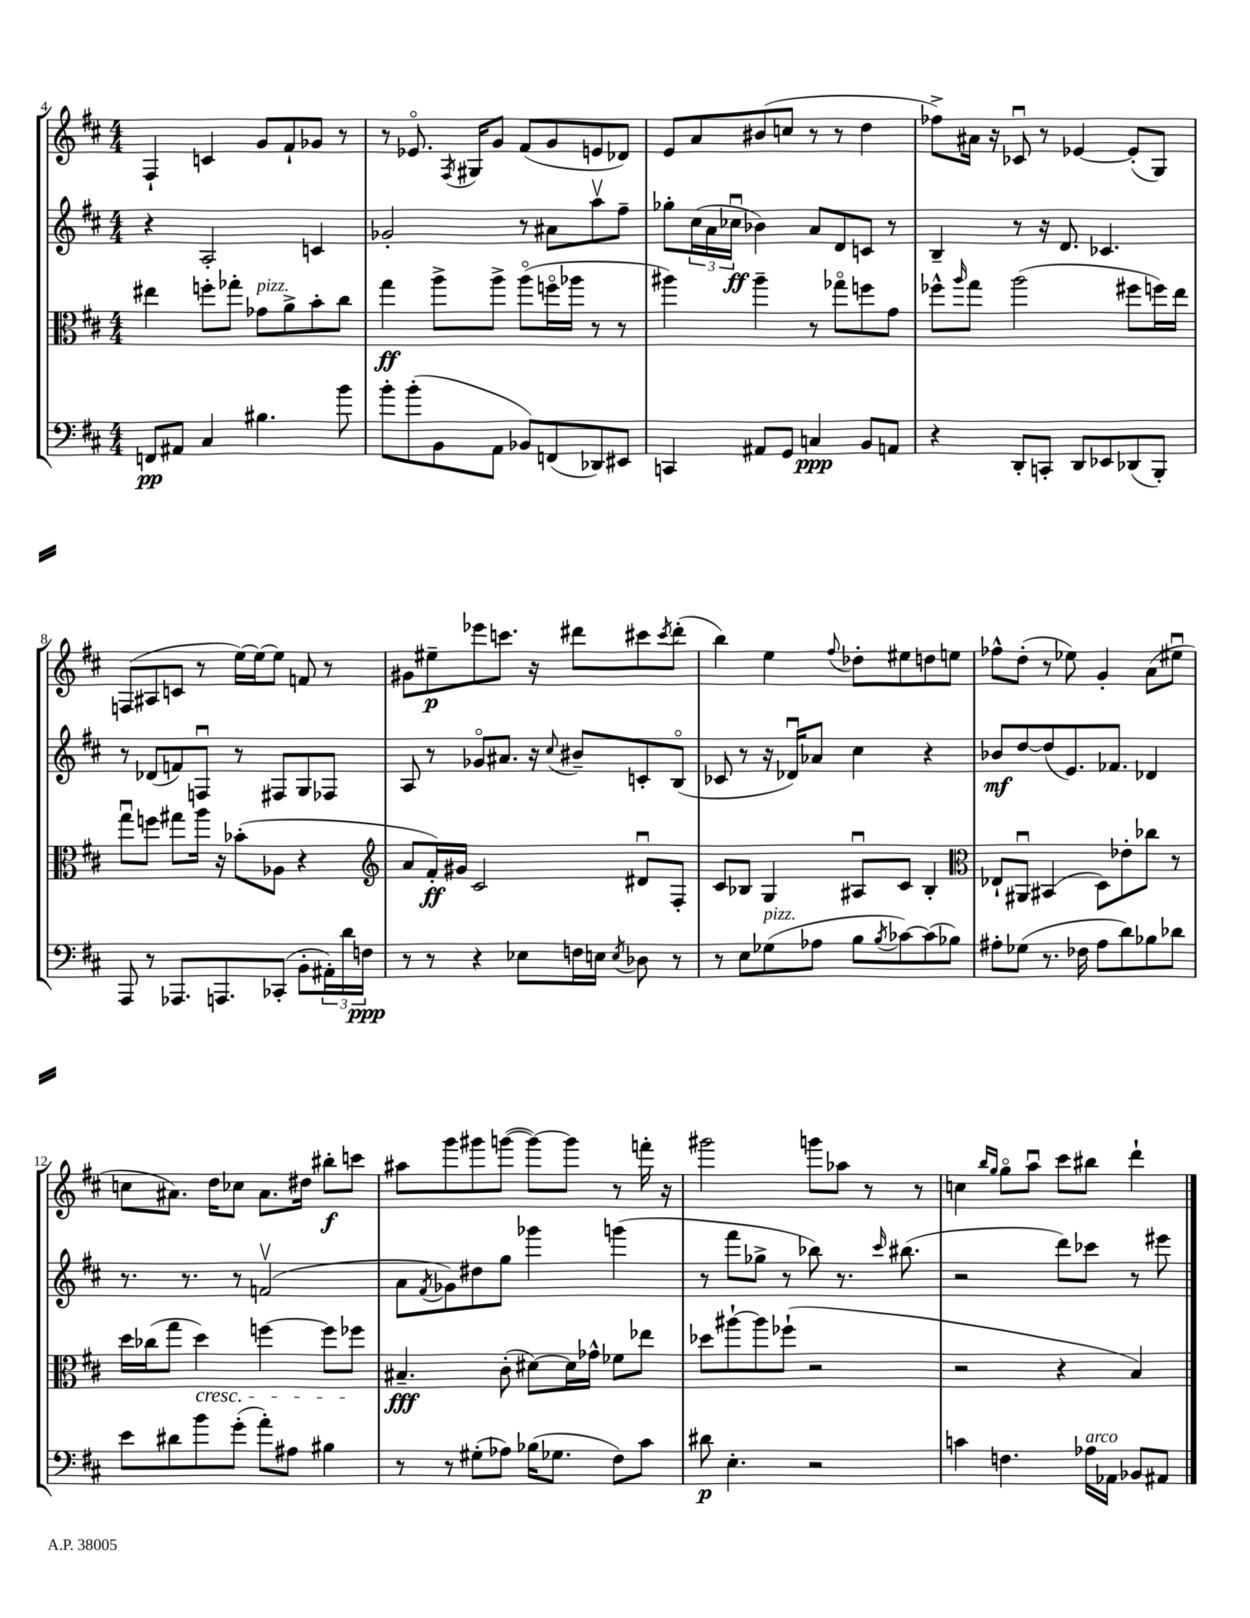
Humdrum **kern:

**kern	**kern	**kern	**kern
*staff4	*staff3	*staff2	*staff1
*clefF4	*clefC3	*clefG2	*clefG2
*k[f#c#]	*k[f#c#]	*k[f#c#]	*k[f#c#]
*M4/4	*M4/4	*M4/4	*M4/4
8FF/L	4ee#\	4r	4F#`/
8AA#/J	.	.	.
4C#/	8ff'\L	2A'/	4c/
.	8gg-'\J	.	.
4.B#\	8g-\L	.	8g/L
.	8a^\	.	8f#`/
.	8b'\	4c/	8g-/J
8b\	8cc#\J	.	8r
=	=	=	=
8b'\L	4gg\	2g-'/	8r
(8b'\	.	.	8.e-o/
8BB\	8aa^\L	.	.
.	.	.	8qF#/
.	.	.	16G#/LK
8AA\J	8aa^\J	.	8g/J
8BB-/L)	(8aao\L	8r	(8f#/L
(8FF/	16ffo\L	8a#\L	8g/
.	16aa-\JJ	.	.
8DD-/)	8r	8aav\	8e/
8EE#/J	8r	8ff#~\J	8d-/J)
=	=	=	=
4CC/	4aa#\)	8gg-'\L	8e/L
.	.	(24cc#\L	8a/
.	.	24a\	.
.	.	24cc-u\JJ	.
8AA#/L	4aa#~\	4b-\)	(8b#/
8GG/J	.	.	8cc/J
4C/	8r	8a/L	8r
.	8gg-o\L	8d/	8r
8BB/L	8ff\	8c/J	4dd\
8AA/J	8g\J	8r	.
=	=	=	=
4r	8ff-^^\L	4B~/	8ff-^\L)
.	16qqaa/	.	.
.	8gg\J	.	16a#\Jk
.	.	.	16r
8DD'/L	(2aa\	8r	8c-u/
8CC'/J	.	16r	8r
.	.	8.d/	.
8DD/L	.	.	[4e-/
8EE-/	.	4.c-/	.
(8DD-/	8ff#\L	.	(8e-'/]L
8BBB'/J)	16ff\L)	.	8G/J)
.	16ee\JJ	.	.
=	=	=	=
8AAA/	8ggu\L	8r	(8F/L
8r	8ff\J	(8d-/L	8A#/
8.AAA-/L	8gg#\L	8f/)	8c/J
.	16aa\Jk	8Fu/J	8r
8.AAA/	16r	.	.
.	(8b-'\L	8r	[16ee\LL)
.	.	.	16ee\_J
(8CC-'/J	8A-\J	8F#/L	8ee\]J
8BB'\L	4r	8G/	8f/
24AA#'\L)	.	8F-/J	8r
24d\	.	.	.
24F\JJ	.	.	.
=	=	=	=
*	*clefG2	*	*
8r	8a/L	8A/	8g#\L
8r	16f#'/L)	8r	8ee#~\
.	16g#/JJ	.	.
4r	2c#/	8g-o/L	8eee-\
.	.	8.a#/J	8.ccc\J
8E-\L	.	.	.
.	.	16r	16r
.	.	8qqcc#/	.
16F\L	.	8b#~/L	8ddd#\L
16E\JJ	.	.	.
8qE/	.	.	.
8D-\	8d#u/L	8c'/	8ccc#\
.	.	.	8qccc#/
8r	8F#'/J	(8Bo/J	(8ddd#'\J
=	=	=	=
8r	8c#/L	8c-/	4bb\)
8E\L	8B-/J	8r	.
(8G-\	4G/	16r	4ee\
.	.	16d-u/LK)	.
8A-\J	.	8a-/J	.
.	.	.	8qqff#/
8B\L	8A#u/L	4cc#\	8dd-'\L
8qB/	.	.	.
[8c-\)	8c#/J	.	8ee#\
(8c-\]	4B-'/	4r	8dd\
8B-\J)	.	.	8ee\J
=	=	=	=
*	*clefC3	*	*
8A#'\L	8E-`/L	8b-/L	8ff-^^\L
(8G-\J	8AA#u/J	[8dd/	(8dd'\J
8.r	(4BB#/	(8dd/]	8r
.	.	8.e/)	8ee-\)
16F-\	.	.	.
8A#\L	8D\L)	.	4g'/
.	.	8.f-/J	.
8d\)	8e-'\	.	.
8B-\	8cc-\J	4d-/	(8a\L
8d-\J	8r	.	8ee#u\J
=	=	=	=
8e\L	16dd\LL	8.r	8cc\L
.	(16cc-\J	.	.
8d#\	8gg\J	.	8.a#\J)
.	.	8.r	.
8b\	4dd\)	.	.
.	.	.	16dd\LK
(8g'\J	.	8r	8cc-\J
8a'\L)	[4ff\	(2fv/	8.a#\L
8A#\J	.	.	.
.	.	.	16dd#\Jk
4B#\	8ff\]L	.	8bb#'\L
.	8ff-\J	.	8ccc\J
=	=	=	=
8r	4.B#~/	8a\L	8aa#\L
.	.	8qf#/	.
8r	.	8g-\)	8ggg\
(8G#'\L	.	8dd#\	8ggg#\
8A-\J)	(8c#'\	8gg\J	([8ggg\J
(16B-\LK	[8d#\L)	4ggg-\	8ggg\_L)
8.G-\J	.	.	.
.	16d#\]L	.	8ggg\]J
.	16g-^^\JJ	.	.
8F#\L)	8f-\L	(4ggg\	8r
8c#\J	8ee-\J	.	16fff'\
.	.	.	16r
=	=	=	=
8d#\	8dd-\L	8r	2ggg#\
4.E'\	[8aa#`\	8fff#\L	.
.	8aa#\]	8gg-^\J	.
.	(8ff-`\J	8r	.
2r	2r	8bb-\)	8ggg\L
.	.	8.r	8aa-\J
.	.	.	8r
.	.	16qqccc#/	.
.	.	(8.bb#\	.
.	.	.	8r
=	=	=	=
4c\	2r	2r	4cc\
.	.	.	16qqbb/LL
.	.	.	16qqgg/JJ
4.F\	.	.	8ggo\L
.	.	.	8aau\J
.	4r	8ddd\L)	8ccc#\L
16A-\LL	.	8ccc-\J	8bb#\J
16AA-\JJ	.	.	.
8BB-/L	4B/)	8r	4ddd`\
8AA#/J	.	8eee#\	.
==	==	==	==
*-	*-	*-	*-
